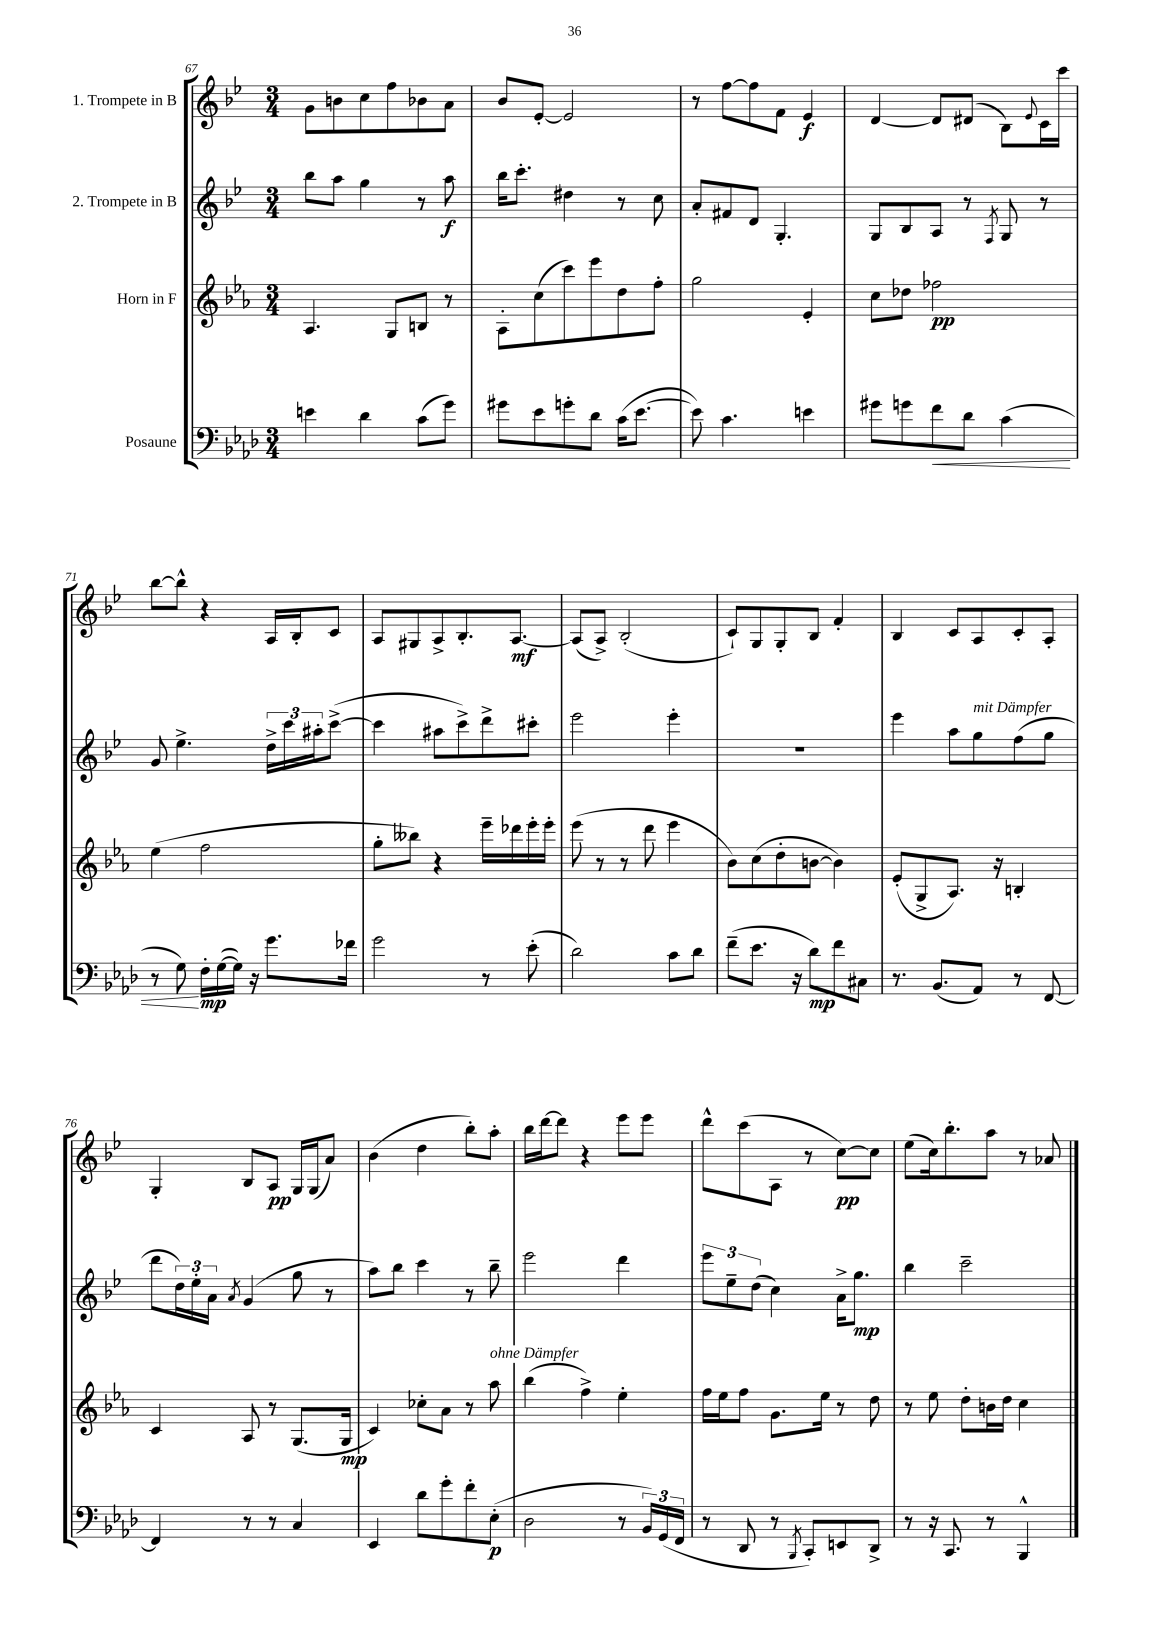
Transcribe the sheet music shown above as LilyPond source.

<<
\new StaffGroup <<
\new Staff = "s0" \with { instrumentName = "1. Trompete in B" } {
    \clef treble \key bes \major \numericTimeSignature \time 3/4
    g'8 b'8 c''8 f''8 bes'8 a'8 |
    bes'8 ees'8~-. ees'2 |
    r8 f''8~ f''8 f'8 ees'4\f |
    d'4~ d'8 dis'8( bes8) \appoggiatura { ees'8 } c'16 c'''16 |
    bes''8~ bes''8-^ r4 a16 bes16-. c'8 |
    a8 gis8 a8-> bes8.-. a8.~\mf |
    a8( a8->) bes2-.( |
    c'8-!) g8 g8-. bes8 f'4-. |
    bes4 c'8 a8 c'8-. a8-. |
    g4-. bes8 a8\pp g16 g16( a'8) |
    bes'4( d''4 bes''8-.) a''8-. |
    bes''16 d'''16~ d'''8 r4 ees'''8 ees'''8 |
    d'''8-^ c'''8( a8 r8 c''8~\pp) c''8 |
    ees''8( c''16) bes''8.-. a''8 r8 aes'8 \bar "|." |
}
\new Staff = "s1" \with { instrumentName = "2. Trompete in B" } {
    \clef treble \key bes \major \numericTimeSignature \time 3/4
    bes''8 a''8 g''4 r8 a''8\f |
    bes''16 c'''8.-. dis''4 r8 c''8 |
    a'8-. fis'8 d'8 g4.-. |
    g8 bes8 a8 r8 \acciaccatura { f8 } g8 r8 |
    g'8 ees''4.-> \tuplet 3/2 { d''16-> c'''16 ais''16-. } c'''8~->( |
    c'''4 ais''8 c'''8->) d'''8-> cis'''8-. |
    ees'''2 ees'''4-. |
    R2. |
    ees'''4 a''8 g''8^\markup { \italic "mit Dämpfer" } f''8( g''8 |
    d'''8 \tuplet 3/2 { d''16) ees''16-. a'16 } \acciaccatura { a'8 } g'4( g''8 r8 |
    a''8) bes''8 c'''4 r8 bes''8-- |
    ees'''2 d'''4 |
    \tuplet 3/2 { ees'''8 ees''8-- d''8( } c''4) a'16-> g''8.\mp |
    bes''4 c'''2-- \bar "|." |
}
\new Staff = "s2" \with { instrumentName = "Horn in F" } {
    \clef treble \key ees \major \numericTimeSignature \time 3/4
    aes4. g8 b8 r8 |
    aes8-. c''8( c'''8) ees'''8 d''8 f''8-. |
    g''2 ees'4-. |
    c''8 des''8 fes''2\pp |
    ees''4( f''2 |
    g''8-. beses''8) r4 ees'''16-- des'''16 ees'''16-. ees'''16-. |
    ees'''8( r8 r8 d'''8 ees'''4 |
    bes'8) c''8( d''8-. b'8~ b'4) |
    ees'8-.( g8-> aes8.) r16 b4-. |
    c'4 aes8 r8 g8.( g16\mp |
    c'4) ces''8-. aes'8 r8 aes''8^\markup { \italic "ohne Dämpfer" } |
    bes''4( f''4->) ees''4-. |
    f''16 ees''16 f''8 g'8. ees''16 r8 d''8 |
    r8 ees''8 d''8-. b'16 d''16 c''4 \bar "|." |
}
\new Staff = "s3" \with { instrumentName = "Posaune" } {
    \clef bass \key aes \major \numericTimeSignature \time 3/4
    e'4 des'4 c'8( g'8) |
    gis'8 ees'8 g'8-. des'8 c'16( ees'8.~ |
    ees'8) c'4. e'4 |
    gis'8 g'8 f'8\< des'8 c'4( |
    r8 g8\!) f16-.\mp g16~( g16) r16 g'8. fes'16 |
    g'2 r8 ees'8-.( |
    des'2) c'8 des'8 |
    f'8--( ees'8. r16 des'8\mp) f'8 cis8 |
    r8. bes,8.( aes,8) r8 f,8~ |
    f,4 r8 r8 c4 |
    ees,4 des'8 g'8-. f'8-. ees8-.\p( |
    des2 r8 \tuplet 3/2 { bes,16) g,16( f,16 } |
    r8 des,8 r8 \acciaccatura { bes,,8 } c,8-.) e,8 des,8-> |
    r8 r16 c,8. r8 bes,,4-^ \bar "|." |
}
>>
>>
\layout { \context { \Score currentBarNumber = #67 } }
